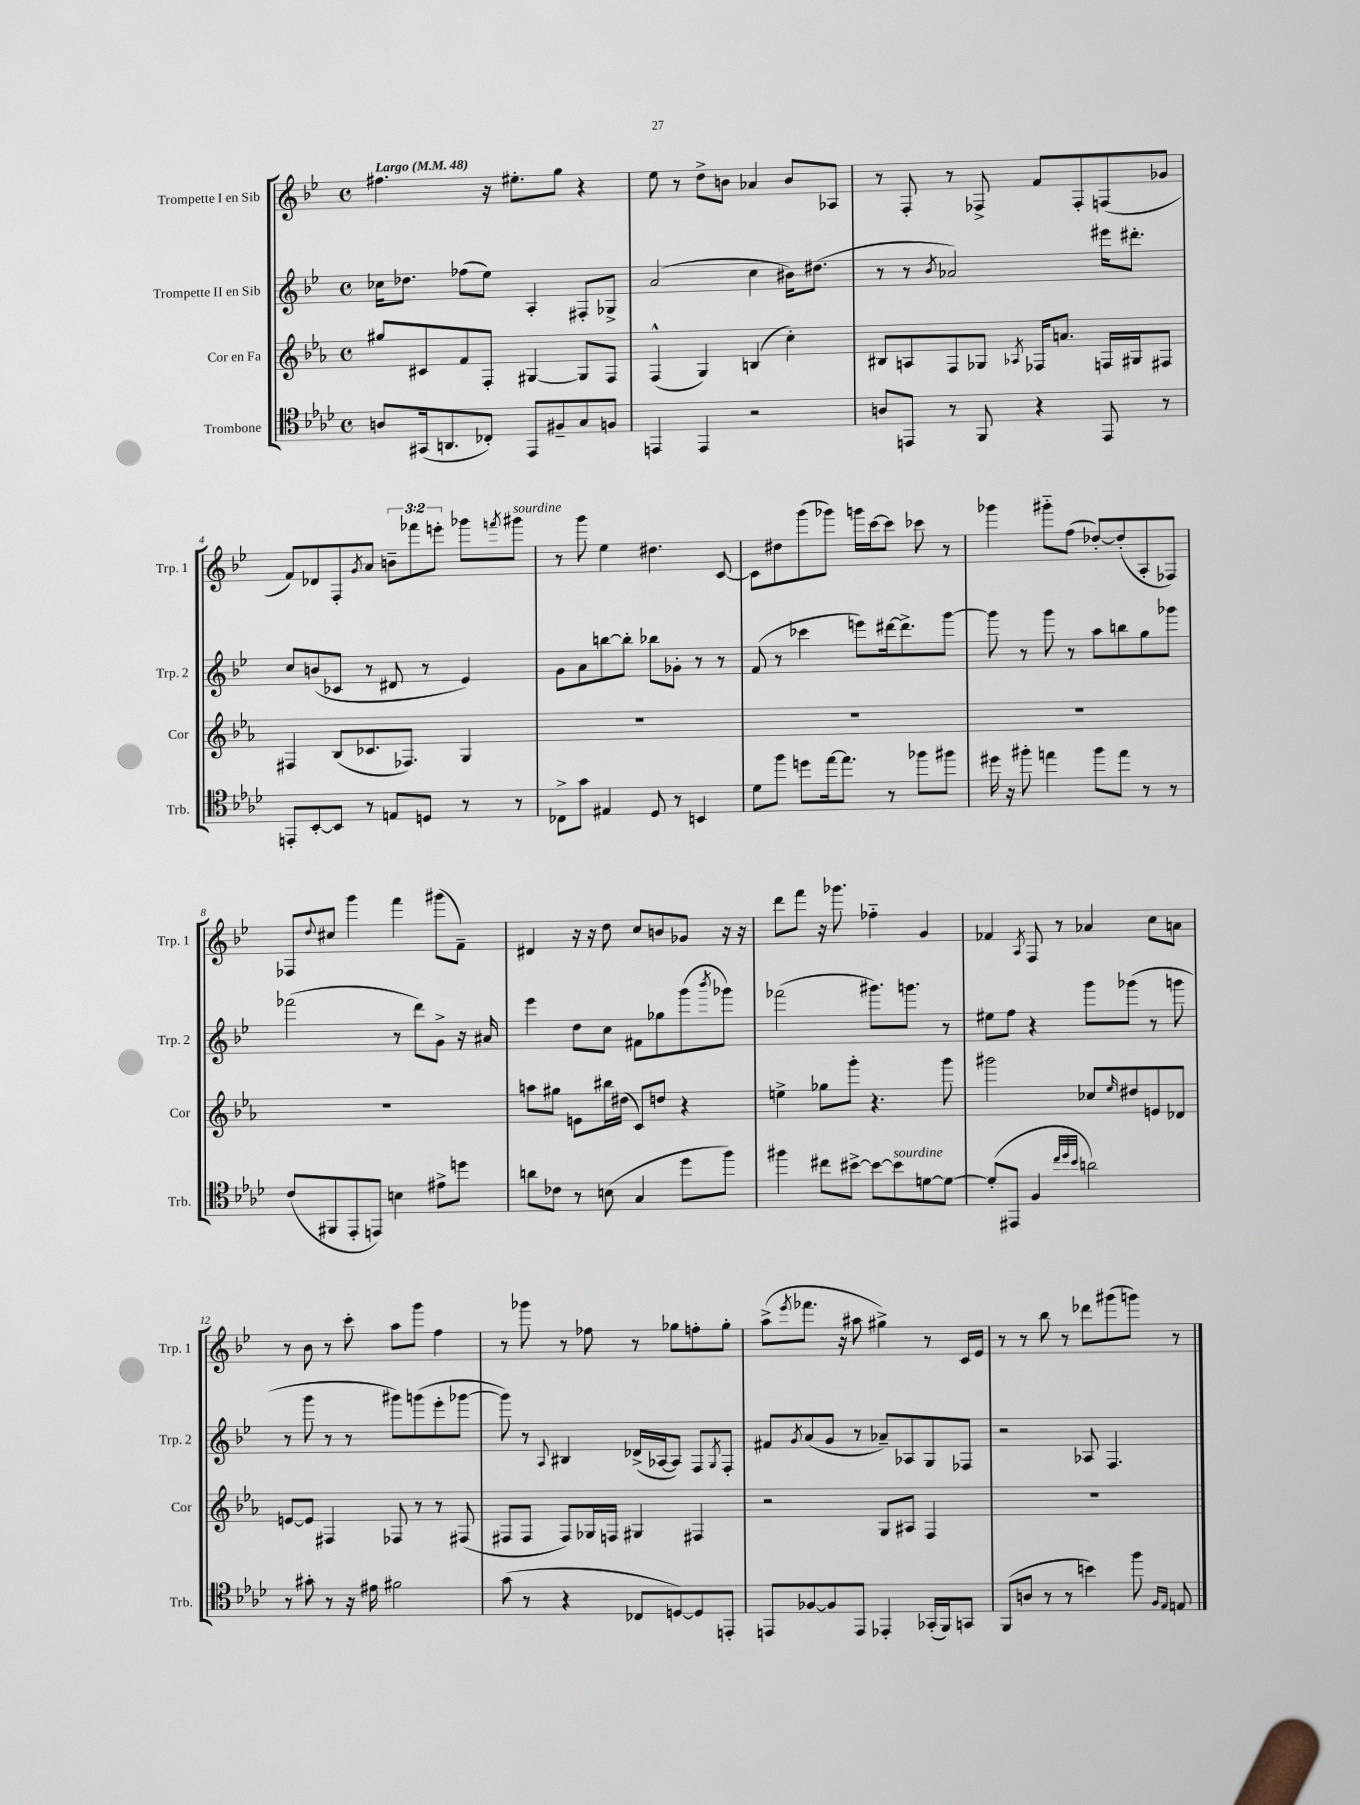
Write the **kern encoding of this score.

**kern	**kern	**kern	**kern
*staff4	*staff3	*staff2	*staff1
*clefC4	*clefG2	*clefG2	*clefG2
*k[b-e-a-d-]	*k[b-e-a-]	*k[b-e-]	*k[b-e-]
*M4/4	*M4/4	*M4/4	*M4/4
*met(c)	*met(c)	*met(c)	*met(c)
*MM48	*MM48	*MM48	*MM48
8A/L	8gg#/L	16cc-\LK	4.ff#\
.	.	8.dd-\J	.
(16GG#/k	8c#/	.	.
8.AA/	.	.	.
.	8f/	(8ff-\L	.
8C-'/J)	8F'/J	8ee-\J)	16r
.	.	.	8.ee#'\L
8EE-/L	[4G#/	4A'/	.
8F#~/	.	.	8gg\J
8G/	8G#/]L	8F#'/L	4r
8F/J	8F/J	8G-^/J	.
=	=	=	=
4EE/	(4F^^/	(2a/	8ee-\
.	.	.	8r
4EE/	4G/)	.	8dd^\L
.	.	.	8b\J
2r	(4B/	4cc\	4a-/
.	4cc'\)	16b#\LK)	8b/L
.	.	(8.dd#\J	.
.	.	.	8A-/J
=	=	=	=
8A/L	8B#/L	8r	8r
8EE/J	8A/	8r	8F'/
.	.	8qb-/	.
8r	8F/	2a-/)	8r
8FF/	8G-/J	.	8F-^/
.	8qA-/	.	.
4r	16F-/LK	.	8f/L
.	8.a/J	.	.
.	.	.	8F-'/
8EE/	16F/LL	16eee#\LK	(8F/
.	16G#/J	8.ddd#'\J	.
8r	8F#/J	.	8g-/J
=	=	=	=
8EE'/L	4F#/	8cc/L	8f/L)
[8BB-'/	.	(8b/	8d-/
8BB-/]J	(8B-/L	8c-/J	8F'/
.	.	.	8qg/
8r	8.c-/	8r	8a/J
8E/L	.	8d#/	12b~\L
.	8.F-/J)	.	.
.	.	.	12fff-\
8D/J	.	8r	.
.	.	.	12eee'\J
8r	4G/	4e-/)	8ggg-\L
.	.	.	8qfff/
8r	.	.	8ggg#\J
=	=	=	=
8C-^\L	1r	8g\L	8r
8g\J	.	8a\	8ggg\
4E#/	.	[8bb\	4ee-\
.	.	8bb'\]J	.
8D-/	.	8bb-\L	4.dd#\
8r	.	8g-'\J	.
4BB/	.	8r	.
.	.	8r	[8c/
=	=	=	=
8d-\L	1r	(8f/	8c\]L
8ff\J	.	8r	8dd#\
8dd\L	.	4ccc-\	(8ggg\
[16ee-\k	.	.	8ggg-\J)
8.ee-\]J	.	.	.
.	.	8eee\L)	16ggg\LL
.	.	.	[16ccc\J
8r	.	[16ddd#\k	8ccc\]J
.	.	8.ddd#^\]	.
8ff-\L	.	.	8ccc-\
8ff#\J	.	[8ggg\J	8r
=	=	=	=
16dd#\	1r	8ggg\]	4ggg-\
16r	.	.	.
8ff#'\	.	8r	.
4ee\	.	8ggg\	8ggg#'~\L
.	.	8r	(8ff\J
8ff#\L	.	8aa\L	[8dd-'/L)
8ee\J	.	8bb\	(8dd-'/]
8r	.	8gg\	8A'/
8r	.	8ggg-\J	8F-/J)
=	=	=	=
(8c/L	1r	(2fff-\	8F-/L
.	.	.	8qqdd/
8FF#/	.	.	8cc#/J
8EE-'/	.	.	4ggg\
8EE/J)	.	.	.
4B\	.	8r	4fff\
.	.	8ddd\L)	.
8e#^\L	.	8g^\J	(8ggg#\L
8dd\J	.	16r	8f~\J)
.	.	16a#/	.
=	=	=	=
8a\L	8aa\L	4eee-\	4d#/
8c-\J	8gg#\J	.	.
8r	8e\L	8dd\L	16r
.	.	.	16r
(8B\	16bb#\L	8cc\J	8dd\
.	(16dd#\JJ	.	.
4G/	8c/L)	8f#\L	8cc/L
.	8dd/J	8gg-\	8b/
8dd-\L	4r	(8ggg\	8g-/J
.	.	8qbbb-/	.
8ff\J)	.	8ggg-\J)	16r
.	.	.	16r
=	=	=	=
4ff#\	4ee^\	(2fff-\	8ddd\L
.	.	.	8fff\J
8cc#\L	8gg-\L	.	16r
.	.	.	8.ggg-\
[8b#^\J	8ggg'\J	.	.
8b#\_L	4.r	8.ggg#\L)	4ff-'~\
8b#\]	.	.	.
.	.	8.ggg\J	.
[8d\	.	.	4g/
8d\_J	8ggg\	8r	.
=	=	=	=
(8d'/]L	2ggg#\	8ee#\L	4f-/
8EE#/J	.	8ff\J	.
.	.	.	8qA/
4F/	.	4r	8F/
.	.	.	8r
32qqcc/LLL	.	.	.
32qqdd-/	.	.	.
32qqb-/JJJ	.	.	.
2a\)	8cc-/L	8ggg\L	4a-/
.	16qqee-/	.	.
.	8dd#/	(8ggg-\J	.
.	8e/	8r	8cc\L
.	8d-/J	8ggg\	8a\J
=	=	=	=
8r	[8e/L	8r	8r
8g#'\	8e/]J	8ggg\	8b-\
8r	4F#/	8r	8r
16r	.	8r	8ccc'\
16e#\	.	.	.
2f#\	8F-/	8ggg#\L)	8aa\L
.	8r	(8ggg\	8ggg\J
.	8r	8eee-'\	4ff\
.	(8F#/	[8ggg-\J	.
=	=	=	=
(8g\	8F#/L	8ggg-\])	8r
8r	8F#/J	8r	8ggg-\
.	.	8qqA/	.
4r	8F#/L)	4B#/	8r
.	16G-/L	.	8ff-\
.	16F/JJ	.	.
8C-/L	4G#/	(16d-^/LL	8r
.	.	[16A-/J	.
[8D/)	.	8A-/]J)	8gg-\L
8D/]	4F#/	8F/L	8ff'\
.	.	8qG/	.
8EE'/J	.	8F'/J	8gg-'\J
=	=	=	=
8EE/L	2r	8f#/L	(8aa^\L
.	.	8qg/	8qeee-/
[8F-/	.	(8a/	8.fff-\J
8F-/]	.	8g/J	.
.	.	.	16r
8EE/J	.	8r	8aa#\
4EE-'/	8G/L	8a-~/L)	4gg#^\)
.	8A#/J	8A-/	.
(16GG-'/LL	4F/	8G/	8r
16FF/J)	.	.	.
8GG/J	.	8F-/J	16c/LL
.	.	.	16e-/JJ
=	=	=	=
(8FF/L	1r	2r	8r
8A/J	.	.	8r
8r	.	.	8bb-\
8r	.	.	8r
4b\)	.	8A-/	8ddd-\L
.	.	4.F/	(8ggg#\
8ff\	.	.	8ggg\J)
16qqF/LL	.	.	.
16qqE-/JJ	.	.	.
8E/	.	.	8r
==	==	==	==
*-	*-	*-	*-
